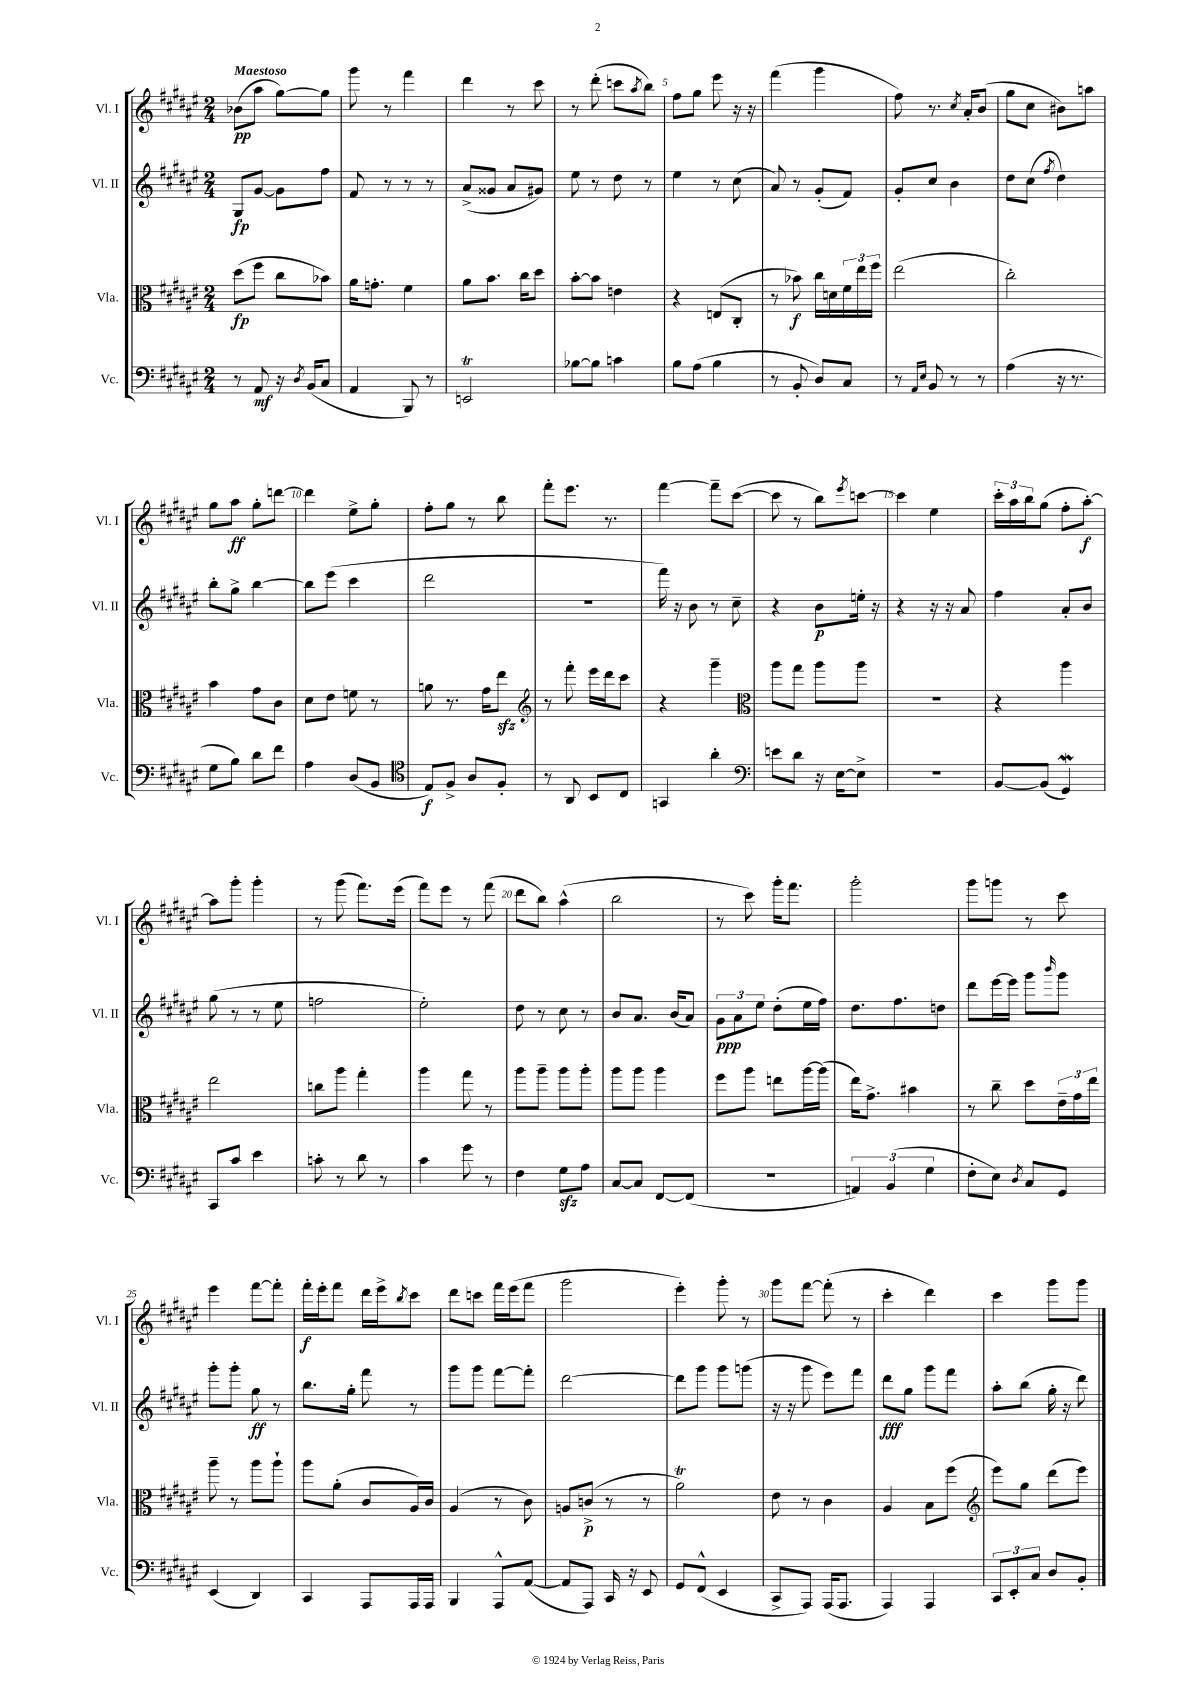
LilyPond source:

<<
\new StaffGroup <<
\new Staff = "s0" \with { instrumentName = "Vl. I" shortInstrumentName = "Vl. I" } {
    \clef treble \key fis \major \numericTimeSignature \time 2/4 \tempo "Maestoso"
    bes'8\pp( ais''8 gis''8~) gis''8 |
    gis'''8 r8 fis'''4 |
    dis'''4 r8 cis'''8 |
    r8 dis'''8-.( c'''8 \acciaccatura { ais''8 } b''8) |
    fis''8 gis''8 eis'''8 r16 r16 |
    fis'''4( gis'''4 |
    fis''8) r8. \acciaccatura { cis''8 } ais'16-. b'8( |
    gis''8 cis''8 bis'8) a''8 |
    gis''8 ais''8\ff gis''8-. d'''8~ |
    d'''4 eis''8-> gis''8-. |
    fis''8-. gis''8 r8 b''8 |
    fis'''8-. eis'''8. r8. |
    fis'''4~ fis'''8-- cis'''8~( |
    cis'''8 r8 b''8) \acciaccatura { eis'''8 } c'''8~ |
    c'''4 eis''4 |
    \tuplet 3/2 { cis'''16-. ais''16 b''16 } gis''8( fis''8-. ais''8~-.\f) |
    ais''8 gis'''8-. gis'''4-. |
    r8 gis'''8( fis'''8.) eis'''16( |
    fis'''8) eis'''8 r8 fis'''8( |
    dis'''8 b''8) ais''4-^( |
    b''2 |
    r8 cis'''8) gis'''16-. fis'''8. |
    gis'''2-. |
    gis'''8 g'''8 r8 cis'''8 |
    eis'''4 fis'''8~ fis'''8-. |
    fis'''16-.\f eis'''16-. fis'''8 dis'''16 eis'''16-> \acciaccatura { b''8 } cis'''8 |
    dis'''8 c'''8 fis'''16 eis'''16( fis'''8 |
    gis'''2 |
    eis'''4-.) gis'''8-. r8 |
    gis'''8 fis'''8~ fis'''8-.( r8 |
    cis'''4-. dis'''4) |
    cis'''4 gis'''8 gis'''8 \bar "|." |
}
\new Staff = "s1" \with { instrumentName = "Vl. II" shortInstrumentName = "Vl. II" } {
    \clef treble \key fis \major \numericTimeSignature \time 2/4
    gis8\fp gis'8~ gis'8 fis''8 |
    fis'8 r8 r8 r8 |
    ais'8->( gisis'8 ais'8 gis'8) |
    eis''8 r8 dis''8 r8 |
    eis''4 r8 cis''8( |
    ais'8) r8 gis'8-.( fis'8) |
    gis'8-. cis''8 b'4 |
    dis''8 cis''8( \acciaccatura { fis''8 } dis''4) |
    b''8-. gis''8-> b''4~ |
    b''8 eis'''8( cis'''4 |
    dis'''2 |
    R2 |
    fis'''16) r16 b'8 r8 cis''8-- |
    r4 b'8\p e''16-. r16 |
    r4 r16 r16 ais'8 |
    fis''4 ais'8-. b'8 |
    gis''8( r8 r8 eis''8 |
    f''2 |
    eis''2-.) |
    dis''8 r8 cis''8 r8 |
    b'8 ais'8. b'16( ais'8) |
    \tuplet 3/2 { gis'8\ppp ais'8 eis''8 } dis''8-.( eis''16 fis''16) |
    dis''8. fis''8. d''8 |
    dis'''8 eis'''16~ eis'''16 gis'''8 \grace { b'''16 } gis'''8 |
    gis'''8-. gis'''8-. gis''8\ff r8 |
    b''8. gis''16-. fis'''8 r8 |
    gis'''8 gis'''8 fis'''8~ fis'''8-. |
    dis'''2~ |
    dis'''8 gis'''8 gis'''8 g'''8( |
    r16 r16 gis'''8 eis'''8) fis'''8 |
    dis'''8\fff gis''8 gis'''8 fis'''8 |
    ais''8-. b''8( gis''16-. r16 dis'''8) \bar "|." |
}
\new Staff = "s2" \with { instrumentName = "Vla." shortInstrumentName = "Vla." } {
    \clef alto \key fis \major \numericTimeSignature \time 2/4
    dis''8\fp( fis''8 cis''8 bes'8) |
    ais'16 g'8.-. fis'4 |
    ais'8 b'8. cis''16 dis''8 |
    b'8~-. b'8 e'4 |
    r4 e8( cis8-. |
    r8 bes'8\f) cis''16 d'16 \tuplet 3/2 { fis'16 eis''16 fis''16 } |
    eis''2( |
    cis''2-.) |
    b'4 gis'8 cis'8 |
    dis'8 eis'8 f'8 r8 |
    a'8 r8. gis'16 eis''8\sfz |
    \clef treble r8 fis'''8-. eis'''16 dis'''16 cis'''8 |
    r4 gis'''4-- |
    \clef alto ais''8 gis''8 ais''8 ais''8 |
    r2 |
    r4 ais''4 |
    eis''2 |
    c''8 ais''8 gis''4-. |
    ais''4 gis''8 r8 |
    ais''8 ais''8-- ais''8 ais''8-. |
    ais''8 ais''8 ais''4 |
    fis''8 ais''8 e''8 ais''16~ ais''16( |
    eis''16) gis'8.-> bis'4 |
    r8 cis''8-- dis''8 \tuplet 3/2 { eis'16-- gis'16 eis''16 } |
    ais''8-- r8 ais''8 ais''8-! |
    ais''8 ais'8-.( cis'8 ais16) cis'16 |
    ais4( r8 cis'8) |
    a8 c'8->\p( r8 r8 |
    ais'2\trill) |
    eis'8 r8 cis'4 |
    ais4 b8 fis''8( |
    \clef treble eis'''8) gis''8 dis'''8( eis'''8) \bar "|." |
}
\new Staff = "s3" \with { instrumentName = "Vc." shortInstrumentName = "Vc." } {
    \clef bass \key fis \major \numericTimeSignature \time 2/4
    r8 ais,8\mf r16 \acciaccatura { dis8 } b,16( cis8 |
    ais,4 b,,8) r8 |
    e,2\trill |
    bes8~ bes8 c'4 |
    b8 ais8( b4 |
    r8 b,8-. dis8) cis8 |
    r8 \grace { ais,16 eis16 } b,8 r8 r8 |
    ais4( r16 r8. |
    gis8 b8) dis'8 fis'8 |
    ais4 dis8( b,8 |
    \clef tenor eis8\f) fis8-> ais8 fis8-. |
    r8 ais,8 b,8 cis8 |
    g,4 ais'4-. |
    \clef bass e'8 dis'8 r16 eis16~ eis8-> |
    R2 |
    b,8~ b,8( gis,4\mordent) |
    cis,8 cis'8 eis'4 |
    c'8-. r8 dis'8 r8 |
    cis'4 gis'8 r8 |
    fis4 gis8\sfz ais8 |
    cis8~ cis8 fis,8~ fis,8( |
    R2 |
    \tuplet 3/2 { a,4) b,4( gis4 } |
    fis8-. eis8) \acciaccatura { dis8 } cis8 gis,8 |
    eis,4( dis,4) |
    cis,4 ais,,8 ais,,16 ais,,16 |
    b,,4 ais,,8-^ ais,8~( |
    ais,8 ais,,8) cis,16 r16 eis,8 |
    gis,8 fis,8-^( eis,4 |
    cis,8-> ais,,8) ais,,16( ais,,8. |
    ais,,4) ais,,4 |
    \tuplet 3/2 { cis,8 eis,8-. cis8 } dis8 b,8-. \bar "|." |
}
>>
>>
\layout { \context { \Score \override BarNumber.break-visibility = ##(#f #t #t) barNumberVisibility = #(every-nth-bar-number-visible 5) } }
